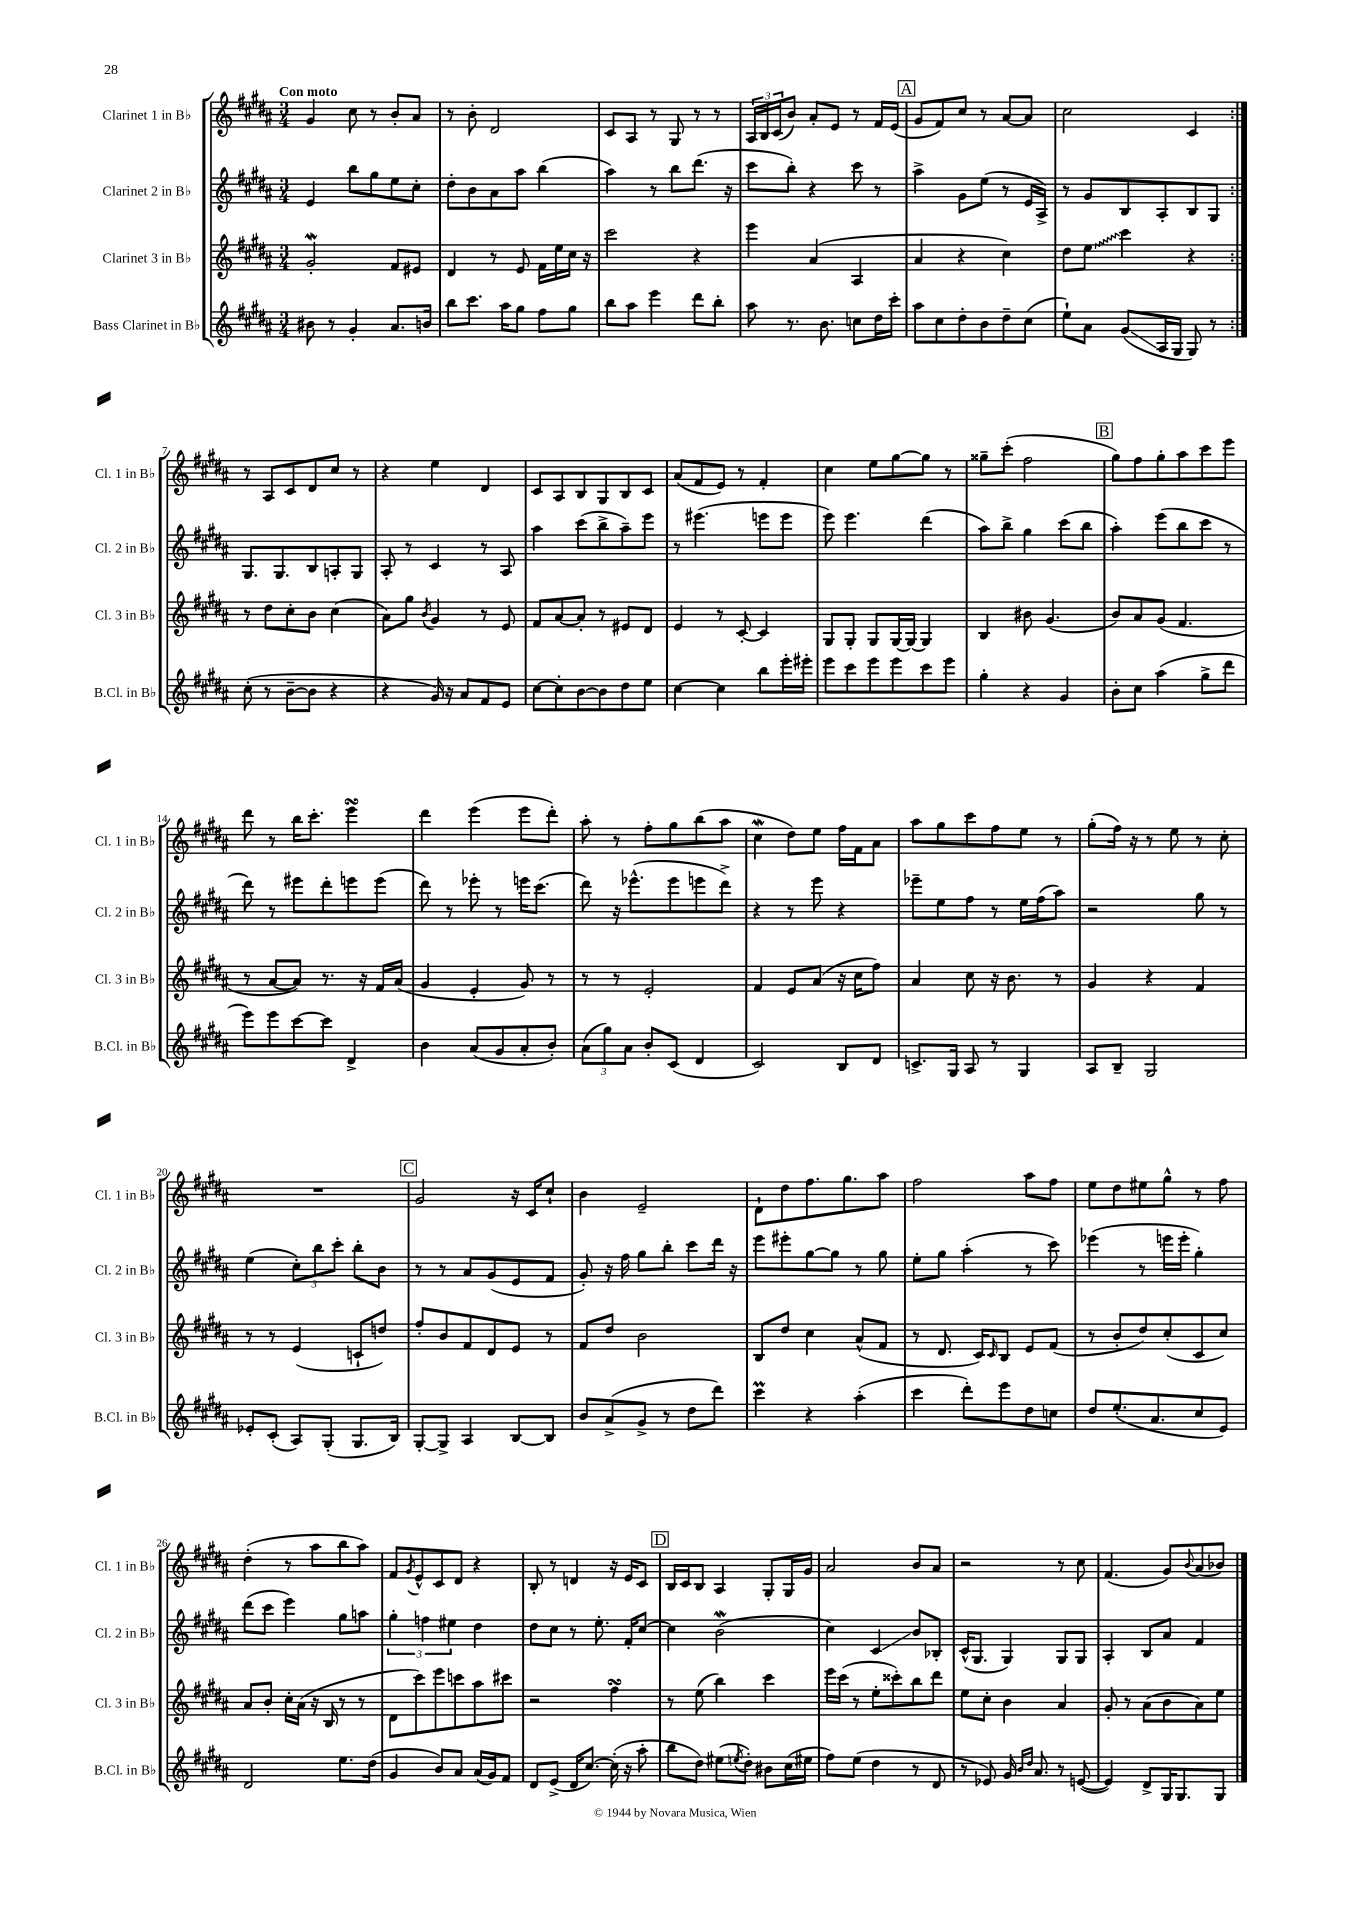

**kern	**kern	**kern	**kern
*staff4	*staff3	*staff2	*staff1
*clefG2	*clefG2	*clefG2	*clefG2
*k[f#c#g#d#a#]	*k[f#c#g#d#a#]	*k[f#c#g#d#a#]	*k[f#c#g#d#a#]
*M3/4	*M3/4	*M3/4	*M3/4
8b#\	2g#'/	4e/	4g#/
8r	.	.	.
4g#'/	.	8bb\L	8cc#\
.	.	8gg#\	8r
8.a#/L	8f#/L	8ee\	8b'/L
.	8e#/J	8cc#'\J	8a#/J
16b/Jk	.	.	.
=	=	=	=
8bb\L	4d#/	8dd#'\L	8r
8.ccc#\J	.	8b\	8b'\
.	8r	8a#\	2d#/
16aa#\LK	.	.	.
8gg#\J	8e/	8aa#\J	.
8ff#\L	16f#\LL	(4bb\	.
.	16ee\	.	.
8gg#\J	16cc#\JJ	.	.
.	16r	.	.
=	=	=	=
8bb\L	2ccc#\	4aa#\)	8c#/L
8aa#\J	.	.	8A#/J
4eee\	.	8r	8r
.	.	8bb\L	8G#/
8ddd#\L	4r	(8.ddd#\J	8r
8bb'\J	.	.	8r
.	.	16r	.
=	=	=	=
8aa#\	4eee\	8ccc#\L	24A#/LL
.	.	.	24B/
.	.	.	(24c#/J
8.r	.	8bb'\J)	8b/J)
.	(4a#/	4r	8a#'/L
8.b\	.	.	.
.	.	.	8e/J
8cc\L	4A#/	8ccc#\	8r
16dd#\L	.	8r	16f#/LL
16ccc#'\JJ	.	.	(16e/JJ
=	=	=	=
8aa#\L	4a#/	4aa#^\	8g#/L
8cc#\	.	.	8f#/)
8dd#'\	4r	8g#\L	8cc#/J
8b\	.	(8ee\J	8r
8dd#~\	4cc#\)	8r	[8a#/L
(8cc#\J	.	16e/LL	8a#/]J
.	.	16A#^/JJ)	.
=	=	=	=
8ee`\L)	8dd#\L	8r	2cc#\
8a#\J	8ee\J	8g#/L	.
(8g#/L	4ccc#\	8B/	.
16A#/L	.	8A#'/	.
16G#/JJ	.	.	.
8G#/)	4r	8B/	4c#/
8r	.	8G#/J	.
=:|!	=:|!	=:|!	=:|!
(8cc#'\	8r	8.G#/L	8r
8r	8dd#\L	.	8A#/L
.	.	8.G#/	.
[8b~\L	8cc#'\	.	8c#/
8b\]J	8b\J	8B/	8d#/
4r	(4cc#\	8A'/	8cc#/J
.	.	8G#/J	8r
=	=	=	=
4r	8a#\L)	8A#'/	4r
.	8gg#\J	8r	.
.	8qb/	.	.
16g#/)	4g#/	4c#/	4ee\
16r	.	.	.
8a#/L	.	.	.
8f#/	8r	8r	4d#/
8e/J	8e/	8A#/	.
=	=	=	=
[8cc#\L	8f#/L	4aa#\	8c#/L
8cc#'\]	[8a#/	.	8A#/
[8b\	8a#'/]J	(8ccc#\L	8B/
8b\]	8r	8bb^\	8G#/
8dd#\	8e#/L	8aa#~\)	8B/
8ee\J	8d#/J	8eee\J	8c#/J
=	=	=	=
[4cc#\	4e/	8r	(8a#/L
.	.	(4.eee#\	8f#/
4cc#\]	8r	.	8e/J)
.	[8c#'/	.	8r
8bb\L	4c#/]	8eee\L	4f#'/
16eee'\L	.	8eee\J	.
16eee#'\JJ	.	.	.
=	=	=	=
8eee\L	8G#/L	8eee\)	4cc#\
8ccc#\	8G#'/J	4.eee\	.
8eee\	8G#/L	.	8ee\L
8eee\	[16G#/L	.	[8gg#\
.	16G#/_JJ	.	.
8ccc#\	4G#/]	(4ddd#\	8gg#\]J
8eee\J	.	.	8r
=	=	=	=
4gg#'\	4B/	8aa#\L)	8gg##~\L
.	.	8bb^\J	(8ccc#'\J
4r	8b#\	4gg#\	2ff#\
.	(4.g#/	.	.
4g#/	.	(8ccc#\L	.
.	.	8bb\J	.
=	=	=	=
8b'\L	8b/L)	4aa#'\)	8gg#\L)
8cc#\J	8a#/	.	8ff#\
(4aa#\	(8g#/J	(8eee\L	8gg#'\
.	4.f#/	8bb\	8aa#\
8gg#^\L	.	8ccc#\J	8ccc#\
8ddd#\J	.	8r	8eee\J
=	=	=	=
8eee\L)	8r	8ddd#\)	8ddd#\
8eee\	[8a#/L	8r	8r
[8ccc#\	8a#/]J)	8eee#\L	16bb\LK
.	.	.	8.ccc#'\J
8ccc#\]J	8.r	8ddd#'\	.
4d#^/	.	8eee\	4eee\
.	16r	.	.
.	16f#/LL	(8eee\J	.
.	(16a#/JJ	.	.
=	=	=	=
4b\	4g#/	8ddd#\)	4ddd#\
.	.	8r	.
(8a#/L	4e'/	8eee-'\	(4eee\
8g#/	.	8r	.
8a#'/	8g#/)	16eee\LK	8eee\L
.	.	(8.ccc#\J	.
8b'/J)	8r	.	8ddd#'\J)
=	=	=	=
(12a#\L	8r	8ddd#\)	8aa#'\
12gg#\)	.	.	.
.	8r	16r	8r
12a#\J	.	.	.
.	.	(8.eee-^^\L	.
8b'/L	2e'/	.	8ff#'\L
(8c#/J	.	8eee-\	8gg#\
4d#/	.	8eee\	(8bb\
.	.	8ddd#^\J)	8aa#\J
=	=	=	=
2c#/)	4f#/	4r	4cc#\
.	8e/L	8r	8dd#\L)
.	(8a#/J	8eee\	8ee\J
8B/L	16r	4r	16ff#\LL
.	16cc#\LK	.	16f#\J
8d#/J	8ff#\J)	.	8a#\J
=	=	=	=
8.c^/L	4a#/	8eee-~\L	8aa#\L
.	.	8ee\	8gg#\
16G#/Jk	.	.	.
8A#/	8cc#\	8ff#\J	8ccc#\
8r	16r	8r	8ff#\
.	8.b\	.	.
4G#/	.	16ee\LL	8ee\J
.	.	(16ff#\J	.
.	8r	8aa#\J)	8r
=	=	=	=
8A#/L	4g#/	2r	(8gg#'\L
8B~/J	.	.	16ff#\Jk)
.	.	.	16r
2G#/	4r	.	8r
.	.	.	8ee\
.	4f#/	8gg#\	8r
.	.	8r	8cc#'\
=	=	=	=
8e-'/L	8r	(4ee\	2.r
(8c#'/J	8r	.	.
8A#/L)	(4e/	12cc#'\L)	.
.	.	12bb\	.
(8G#'/J	.	.	.
.	.	12ccc#'\J	.
8.G#/L	8c`/L	8bb'\L	.
.	8dd/J)	8b\J	.
16B/Jk)	.	.	.
=	=	=	=
[8G#'/L	8ff#'/L	8r	2g#/
8G#^/]J	8b/	8r	.
4A#/	8f#/	8a#/L	.
.	8d#/	(8g#/	.
[8B/L	8e/J	8e/	16r
.	.	.	16c#/LK
8B/]J	8r	8f#/J	8cc#`/J
=	=	=	=
8b/L	8f#/L	8g#'/)	4b\
(8a#^/	8dd#/J	16r	.
.	.	16ff#\	.
8g#^/J	2b\	8gg#\L	2e~/
8r	.	8bb'\J	.
8dd#\L	.	8ccc#\L	.
8ddd#\J)	.	16ddd#\Jk	.
.	.	16r	.
=	=	=	=
4ccc#\	8B/L	8eee\L	8d#`\L
.	8dd#/J	8eee#'\	8dd#\
4r	4cc#\	[8gg#\	8.ff#\
.	.	8gg#\]J	.
.	.	.	8.gg#\
(4aa#'\	(8a#^^/L	8r	.
.	8f#/J	8gg#\	8aa#\J
=	=	=	=
4ccc#\	8r	8ee'\L	2ff#\
.	8.d#/	8gg#\J	.
8ddd#'\L)	.	(4aa#'\	.
.	16c#/LK)	.	.
.	16qqc#/	.	.
8eee\	8B/J	.	.
8dd#\	8e/L	8r	8aa#\L
8cc\J	(8f#/J	8ccc#\)	8ff#\J
=	=	=	=
8dd#/L	8r	(4eee-\	8ee\L
(8.ee'/	8b'/L	.	8dd#\
.	8dd#/)	8r	8ee#\
8.a#/	.	.	.
.	(8cc#'/	16eee\LL	8gg#^^\J
.	.	16eee'\JJ	.
8cc#/	8c#/	4gg#'\)	8r
8e/J)	8cc#/J)	.	8ff#\
=	=	=	=
2d#/	8a#/L	(8ddd#\L	(4dd#'\
.	8b'/J	8ccc#\J	.
.	16cc#'\LL	4eee\)	8r
.	(16a#\JJ	.	.
.	16r	.	8aa#\L
.	16B/	.	.
8.ee\L	8r	8gg#\L	8bb\
.	8r	8aa\J	8aa#\J)
(16dd#\Jk	.	.	.
=	=	=	=
4g#/	8d#\L	6gg#'\	8f#/L
.	.	.	8qg#/
.	8ccc#\)	.	8e^^/
.	.	6ff\	.
8b/L)	8eee\	.	8c#/
.	.	6ee#\	.
8a#/J	8ccc\	.	8d#/J
(16a#/LL	8aa#\	4dd#\	4r
16g#/J)	.	.	.
8f#/J	8ccc#\J	.	.
=	=	=	=
8d#/L	2r	8dd#\L	8B'/
(8e^/J	.	8cc#\J	8r
16d#/LK	.	8r	4d/
[8.cc#/J)	.	.	.
.	.	8.ee'\	.
(16cc#'\]	4ff#\	.	16r
16r	.	16f#'/LK	16e/LK
8aa#'\	.	[8cc#/J	8c#/J
=	=	=	=
8bb\L	8r	4cc#\]	16B/LL
.	.	.	16c#/J
8dd#\J)	(8ee\	.	8B/J
(8ee#\L	4bb\)	(2b\	4A#/
8qee/	.	.	.
8dd#'\J)	.	.	.
8b#\L	4ccc#\	.	8G#'/L
(16cc#\L	.	.	16G#/L
16ee#\JJ	.	.	16g#/JJ
=	=	=	=
8ff#\L)	16eee\LL	4cc#\)	2a#/
.	(16ccc#\JJ	.	.
(8ee\J	8r	.	.
4dd#\	8ee'\L	4c#/	.
.	8ccc##'\)	.	.
8r	8bb\	8b/L	8b/L
8d#/	8ddd#\J	8B-'/J	8a#/J
=	=	=	=
8r	8ee\L	(16c#^^/LK	2r
.	.	8.G#/J	.
8e-/)	8cc#'\J	.	.
16g#/	4b\	4G#/)	.
16qqb/LL	.	.	.
16qqdd#/JJ	.	.	.
8.a#/	.	.	.
8r	4a#/	8G#/L	8r
([8e/	.	8G#/J	8cc#\
=	=	=	=
4e/])	8g#'/	4A#'/	(4.f#/
.	8r	.	.
8d#^/L	(8a#\L	8B/L	.
16G#/K	8b\	8a#/J	8g#/L)
8.G#/	.	.	.
.	.	.	8qqb/
.	8a#\)	4f#/	(8a#/
8G#/J	8ee\J	.	8b-/J)
==	==	==	==
*-	*-	*-	*-
